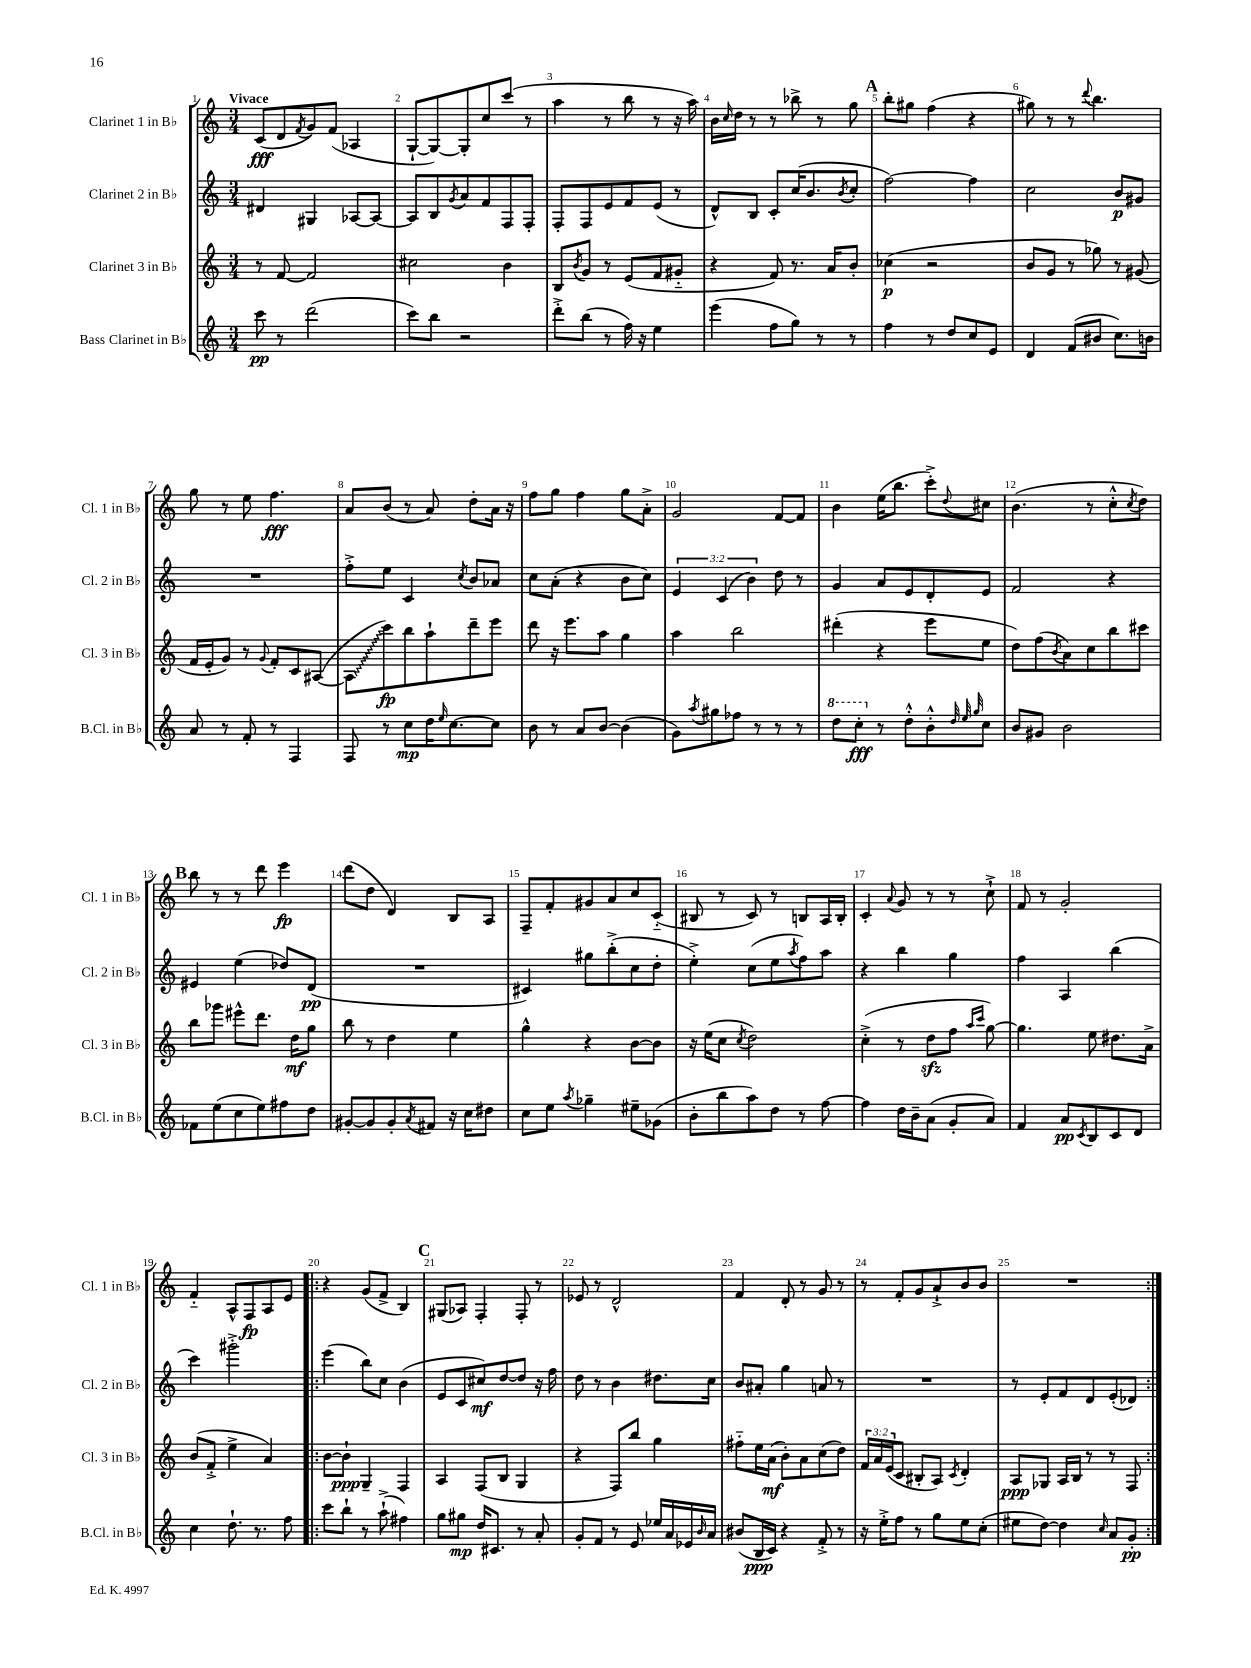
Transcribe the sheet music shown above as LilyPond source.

<<
\new StaffGroup <<
\new Staff = "s0" \with { instrumentName = "Clarinet 1 in Bb" shortInstrumentName = "Cl. 1 in Bb" } {
    \clef treble \key c \major \numericTimeSignature \time 3/4 \tempo "Vivace"
    c'8\fff( d'8 \acciaccatura { f'8 } g'8) f'8( aes4 |
    g8~-! g8~) g8-. c''8 c'''8( r8 |
    a''4 r8 b''8 r8 r16 a''16) |
    b'16 \grace { c''16 } d''16 r8 r8 bes''8-> r8 g''8 |
    \mark \markup { \bold "A" } b''8-. gis''8 f''4( r4 |
    gis''8) r8 r8 \appoggiatura { d'''8 } b''4. |
    g''8 r8 e''8 f''4.\fff |
    a'8 b'8( r8 a'8) d''8-. a'16 r16 |
    f''8 g''8 f''4 g''8 a'8-.-> |
    g'2 f'8~ f'8 |
    b'4 e''16( b''8. c'''8-.->) \appoggiatura { d''8 } cis''8 |
    b'4.( r8 c''8-.-^ \acciaccatura { c''8 } d''8) |
    \mark \markup { \bold "B" } b''8 r8 r8 d'''8 e'''4\fp |
    d'''8( d''8 d'4) b8 a8 |
    f8-- f'8-. gis'8 a'8 c''8 c'8-_( |
    bis8 r8 c'8) r8 b8 a16 b16-. |
    c'4-. \appoggiatura { a'8 } g'8 r8 r8 c''8-!-> |
    f'8 r8 g'2-. |
    f'4-_ a8-^ f8\fp a8 e'8 |
    \repeat volta 2 { r4 g'8( f'8-> b4) |
    \mark \markup { \bold "C" } gis8( aes8) f4-. f8-. r8 |
    ees'8 r8 d'2-^ |
    f'4 d'8-. r8 g'8 r8 |
    r8 f'8-. g'8 a'8-!-> b'8 b'8 |
    R2. | }
}
\new Staff = "s1" \with { instrumentName = "Clarinet 2 in Bb" shortInstrumentName = "Cl. 2 in Bb" } {
    \clef treble \key c \major \numericTimeSignature \time 3/4 \override Staff.TupletNumber.text = #tuplet-number::calc-fraction-text
    dis'4 gis4 aes8~ aes8~ |
    aes8 b8 \acciaccatura { g'8 } a'8 f'8 f8 f8-. |
    f8-. f8 e'8 f'8 e'8( r8 |
    d'8-^) b8 c'8-. c''16( b'8. \acciaccatura { b'8 } c''8-. |
    \mark \markup { \bold "A" } f''2~) f''4 |
    c''2 b'8\p gis'8 |
    R2. |
    f''8-.-> e''8 c'4 \acciaccatura { c''8 } b'8 aes'8 |
    c''8 a'8-.( r4 b'8 c''8) |
    \tuplet 3/2 { e'4 c'4( b'4) } d''8 r8 |
    g'4 a'8 e'8 d'8-. e'8 |
    f'2 r4 |
    \mark \markup { \bold "B" } eis'4 e''4( des''8) d'8\pp( |
    R2. |
    cis'4) gis''8 b''8-.->( c''8 d''8-. |
    e''4-.->) c''8( e''8 \acciaccatura { a''8 } f''8) a''8 |
    r4 b''4 g''4 |
    f''4 a4 b''4( |
    c'''4) gis'''2-.-> |
    \repeat volta 2 { e'''4( b''8) c''8 b'4( |
    \mark \markup { \bold "C" } e'8 c'8 cis''8\mf) d''8~ d''8 r16 f''16 |
    d''8 r8 b'4 dis''8. c''16 |
    b'8 ais'8-. g''4 a'8 r8 |
    R2. |
    r8 e'8-. f'8 d'8 e'8-.( des'8) | }
}
\new Staff = "s2" \with { instrumentName = "Clarinet 3 in Bb" shortInstrumentName = "Cl. 3 in Bb" } {
    \clef treble \key c \major \numericTimeSignature \time 3/4 \override Staff.TupletNumber.text = #tuplet-number::calc-fraction-text
    r8 f'8~ f'2 |
    cis''2 b'4 |
    b8 \acciaccatura { b'8 } g'8 r8 e'8( f'8 gis'8-_ |
    r4 f'8) r8. a'16 b'8-. |
    \mark \markup { \bold "A" } ces''4\p( r2 |
    b'8 g'8 r8 ges''8) r8 gis'8( |
    f'16 e'16-. g'8) r8 \appoggiatura { g'8 } f'8-. c'8 ais8~( |
    \once \override Glissando.style = #'zigzag ais8\glissando c'''8\fp) b''8 a''8-! d'''8-- e'''8 |
    d'''8 r16 e'''8. a''8 g''4 |
    a''4 b''2 |
    dis'''4-.( r4 e'''8 e''8 |
    d''8) f''8( \acciaccatura { b'8 } a'8) c''8 b''8 cis'''8 |
    \mark \markup { \bold "B" } b''8 ges'''8 eis'''8-^ d'''8. d''16\mf g''8 |
    b''8 r8 d''4 e''4 |
    g''4-^ r4 b'8~ b'8 |
    r16 e''16( c''8 \acciaccatura { c''8 } d''2) |
    c''4-.->( r8 d''8\sfz f''8 \grace { a''16 c'''16 } g''8~) |
    g''4. e''8 dis''8. a'16-> |
    b'8( f'8-.-> e''4-> a'4) |
    \repeat volta 2 { b'8~ b'8-!\ppp g4-- f4 |
    \mark \markup { \bold "C" } a4 f8( b8 g4 |
    r4 f8) b''8 g''4 |
    fis''8-_ e''16 a'16\mf( b'8-.) a'8 c''8( d''8) |
    \tuplet 3/2 { f'16 a'16 e'16( } c'8 bis8-. a8) \acciaccatura { c'8 } d'4-. |
    a8\ppp ges8 a16 b16 r8 r8 f8 | }
}
\new Staff = "s3" \with { instrumentName = "Bass Clarinet in Bb" shortInstrumentName = "B.Cl. in Bb" } {
    \clef treble \key c \major \numericTimeSignature \time 3/4
    c'''8\pp r8 d'''2( |
    c'''8) b''8 r2 |
    d'''8-.-> b''8( r8 f''16) r16 e''4 |
    e'''4( f''8 g''8) r8 r8 |
    \mark \markup { \bold "A" } f''4 r8 d''8 c''8 e'8 |
    d'4 f'8( bis'8 c''8.) b'16 |
    a'8 r8 f'8-. r8 f4 |
    f8 r8 c''8\mp d''16 \grace { e''16 } c''8.~ c''8 |
    b'8 r8 a'8 b'8~ b'4( |
    g'8) \acciaccatura { a''8 } gis''8 fes''8 r8 r8 r8 |
    \ottava #1 d'''8 c'''8-.\fff \ottava #0 r8 d''8-.-^ b'8-.-^ \grace { d''32 e''32 g''32 } c''8 |
    b'8 gis'8 b'2 |
    \mark \markup { \bold "B" } fes'8 e''8( c''8 e''8) fis''8 d''8 |
    gis'8~-. gis'8 gis'8-. \acciaccatura { a'8 } fis'8 r16 c''16 dis''8 |
    c''8 e''8 \acciaccatura { a''8 } ges''4-- eis''8-- ges'8( |
    b'8-. b''8 a''8) d''8 r8 f''8~ |
    f''4 d''16 b'16-- a'8( g'8-. a'8) |
    f'4 a'8\pp \acciaccatura { c'8 } b8 c'8 d'8 |
    c''4 d''8.-! r8. f''8 |
    \repeat volta 2 { c'''8 b''8-! r8 a''8-!->( fis''4) |
    \mark \markup { \bold "C" } g''8 gis''8\mp d''16 cis'8. r8 a'8-. |
    g'8-. f'8 r8 e'8 ees''16 a'16 ees'16 \grace { b'16 } a'16 |
    bis'8( b16\ppp c'16) r4 f'8-.-> r8 |
    r16 e''16-.-> f''8 r8 g''8 e''8 c''8-.( |
    eis''8 d''8~) d''4 \grace { c''16 } a'8 g'8-.\pp | }
}
>>
>>
\layout { \context { \Score \override BarNumber.break-visibility = ##(#f #t #t) barNumberVisibility = #all-bar-numbers-visible } }
